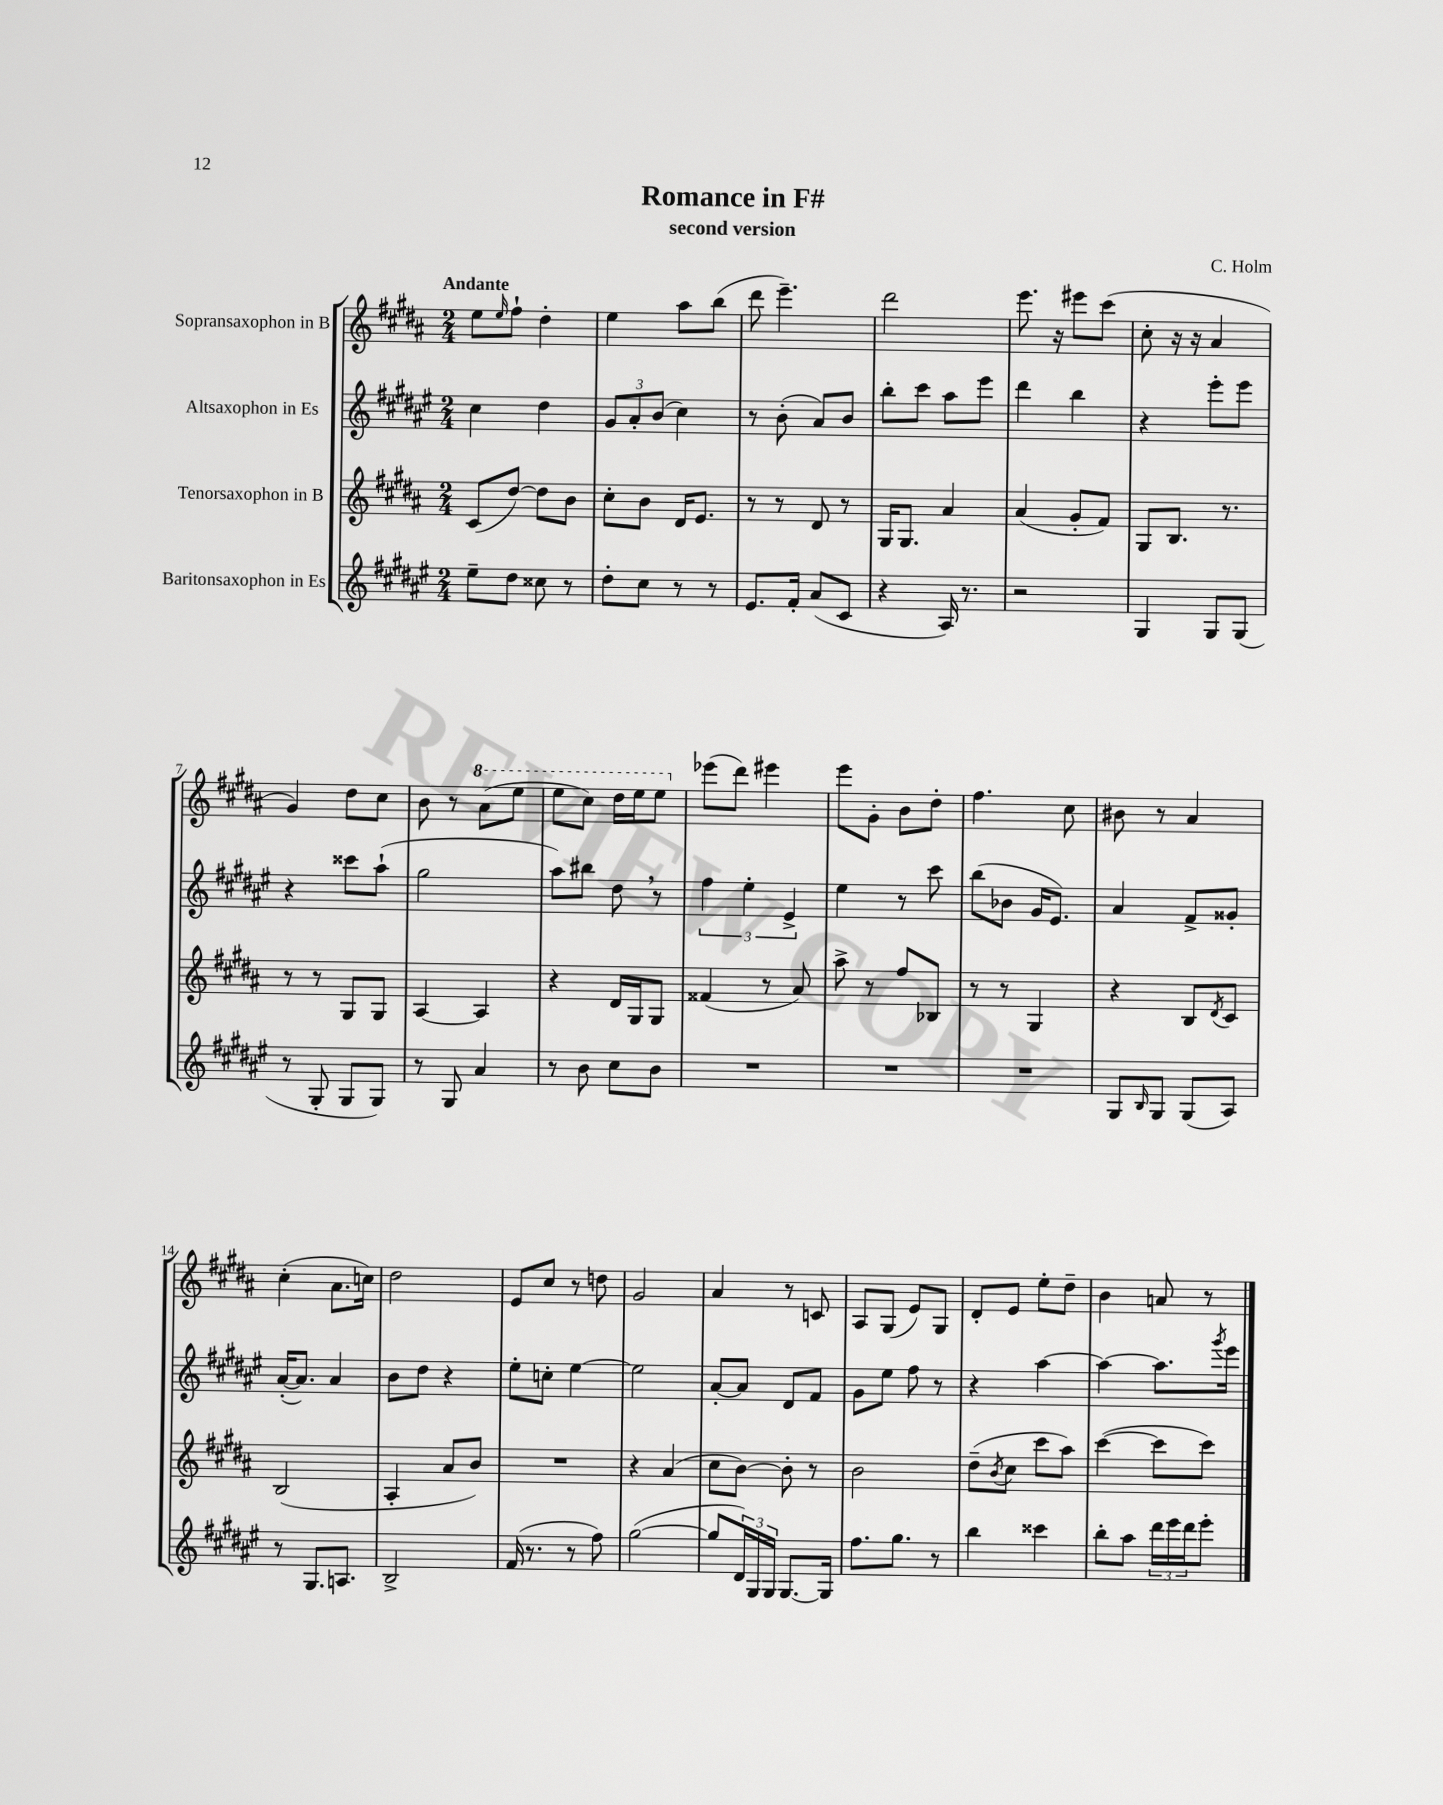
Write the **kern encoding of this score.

**kern	**kern	**kern	**kern
*staff4	*staff3	*staff2	*staff1
*clefG2	*clefG2	*clefG2	*clefG2
*k[f#c#g#d#a#e#]	*k[f#c#g#d#a#]	*k[f#c#g#d#a#e#]	*k[f#c#g#d#a#]
*M2/4	*M2/4	*M2/4	*M2/4
8ee#~\L	(8c#/L	4cc#\	8ee\L
.	.	.	16qqee/
8dd#\J	[8dd#/J)	.	8ff#`\J
8cc##\	8dd#\]L	4dd#\	4dd#'\
8r	8b\J	.	.
=	=	=	=
8dd#'\L	8cc#'\L	12g#/L	4ee\
.	.	12a#'/	.
8cc#\J	8b\J	.	.
.	.	(12b/J	.
8r	16d#/LK	4cc#\)	8aa#\L
.	8.e/J	.	.
8r	.	.	(8bb\J
=	=	=	=
8.e#/L	8r	8r	8ddd#\
.	8r	(8b'\	4.eee~\)
16f#'/Jk	.	.	.
(8a#/L	8d#/	8a#/L)	.
8c#/J	8r	8b/J	.
=	=	=	=
4r	16G#/LK	8bb'\L	2ddd#\
.	8.G#/J	.	.
.	.	8ccc#\J	.
16A#/)	4a#/	8aa#\L	.
8.r	.	.	.
.	.	8eee#\J	.
=	=	=	=
2r	(4a#/	4ddd#\	8.eee\
.	.	.	16r
.	8g#'/L	4bb\	8eee#\L
.	8f#/J)	.	(8ccc#\J
=	=	=	=
4G#/	8G#/L	4r	8cc#'\
.	8.B/J	.	16r
.	.	.	16r
8G#/L	.	8eee#'\L	4a#/
.	8.r	.	.
(8G#/J	.	8eee#\J	.
=	=	=	=
8r	8r	4r	4g#/)
8G#'/	8r	.	.
8G#/L	8G#/L	8ccc##\L	8dd#\L
8G#/J)	8G#/J	(8aa#`\J	8cc#\J
=	=	=	=
8r	[4A#/	2gg#\	8b\
8G#/	.	.	8r
4a#/	4A#/]	.	(8aa#\L
.	.	.	8eee\J
=	=	=	=
8r	4r	8aa#\L)	8eee\L
8b\	.	8bb#\J	8ccc#\J)
8cc#\L	16d#/LL	8dd#\	16ddd#\LL
.	16G#/J	.	16eee\J
8b\J	8G#/J	8r	8eee\J
=	=	=	=
2r	(4f##/	6ff#\	(8eee-\L
.	.	.	8ddd#\J)
.	.	6ee#'\	.
.	8r	.	4eee#\
.	.	6e#^/	.
.	8a#/)	.	.
=	=	=	=
2r	8aa#^\	4ee#\	8eee\L
.	8r	.	8g#'\J
.	8ff#/L	8r	8b\L
.	8B-/J	8ccc#\	8dd#'\J
=	=	=	=
2r	8r	(8bb\L	4.ff#\
.	8r	8b-\J	.
.	4G#/	16g#/LK	.
.	.	8.e#/J)	.
.	.	.	8cc#\
=	=	=	=
8G#/L	4r	4a#/	8b#\
16qqB/	.	.	.
8G#/J	.	.	8r
(8G#/L	8B/L	8f#^/L	4a#/
.	8qd#/	.	.
8A#/J)	8c#/J	8g##'/J	.
=	=	=	=
8r	(2B/	([16a#'/LK	(4cc#'\
.	.	8.a#/]J)	.
8.G#/L	.	.	.
.	.	4a#/	8.a#\L
8.A/J	.	.	.
.	.	.	16cc\Jk)
=	=	=	=
2B^/	4A#'/	8b\L	2dd#\
.	.	8dd#\J	.
.	8a#/L	4r	.
.	8b/J)	.	.
=	=	=	=
(16f#/	2r	8ee#'\L	8e/L
8.r	.	.	.
.	.	8cc'\J	8cc#/J
8r	.	[4ee#\	8r
8ff#\)	.	.	8dd\
=	=	=	=
([2gg#\	4r	2ee#\]	2g#/
.	(4a#/	.	.
=	=	=	=
8gg#/]L	8cc#\L	[8a#'/L	4a#/
24d#/L)	[8b\J)	8a#/]J	.
24G#/	.	.	.
24G#/JJ	.	.	.
[8.G#/L	8b'\]	8d#/L	8r
.	8r	8f#/J	8c/
16G#/]Jk	.	.	.
=	=	=	=
8.ff#\L	2b\	8g#\L	8A#/L
.	.	8ee#\J	(8G#/J
8.gg#\J	.	.	.
.	.	8ff#\	8e/L)
8r	.	8r	8G#/J
=	=	=	=
4bb\	(8dd#~\L	4r	8d#'/L
.	8qb/	.	.
.	8cc#\J	.	8e/J
4ccc##\	8ccc#\L	[4aa#\	8ee'\L
.	8aa#\J)	.	8dd#~\J
=	=	=	=
8bb'\L	([4ccc#\	4aa#\_	4b\
8aa#\J	.	.	.
24ddd#\LL	8ccc#\]L	8.aa#\]L	8a/
24eee#\	.	.	.
24ddd#\J	.	.	.
8eee#'\J	8ccc#\J)	.	8r
.	.	8qggg#/	.
.	.	16eee#\Jk	.
==	==	==	==
*-	*-	*-	*-
